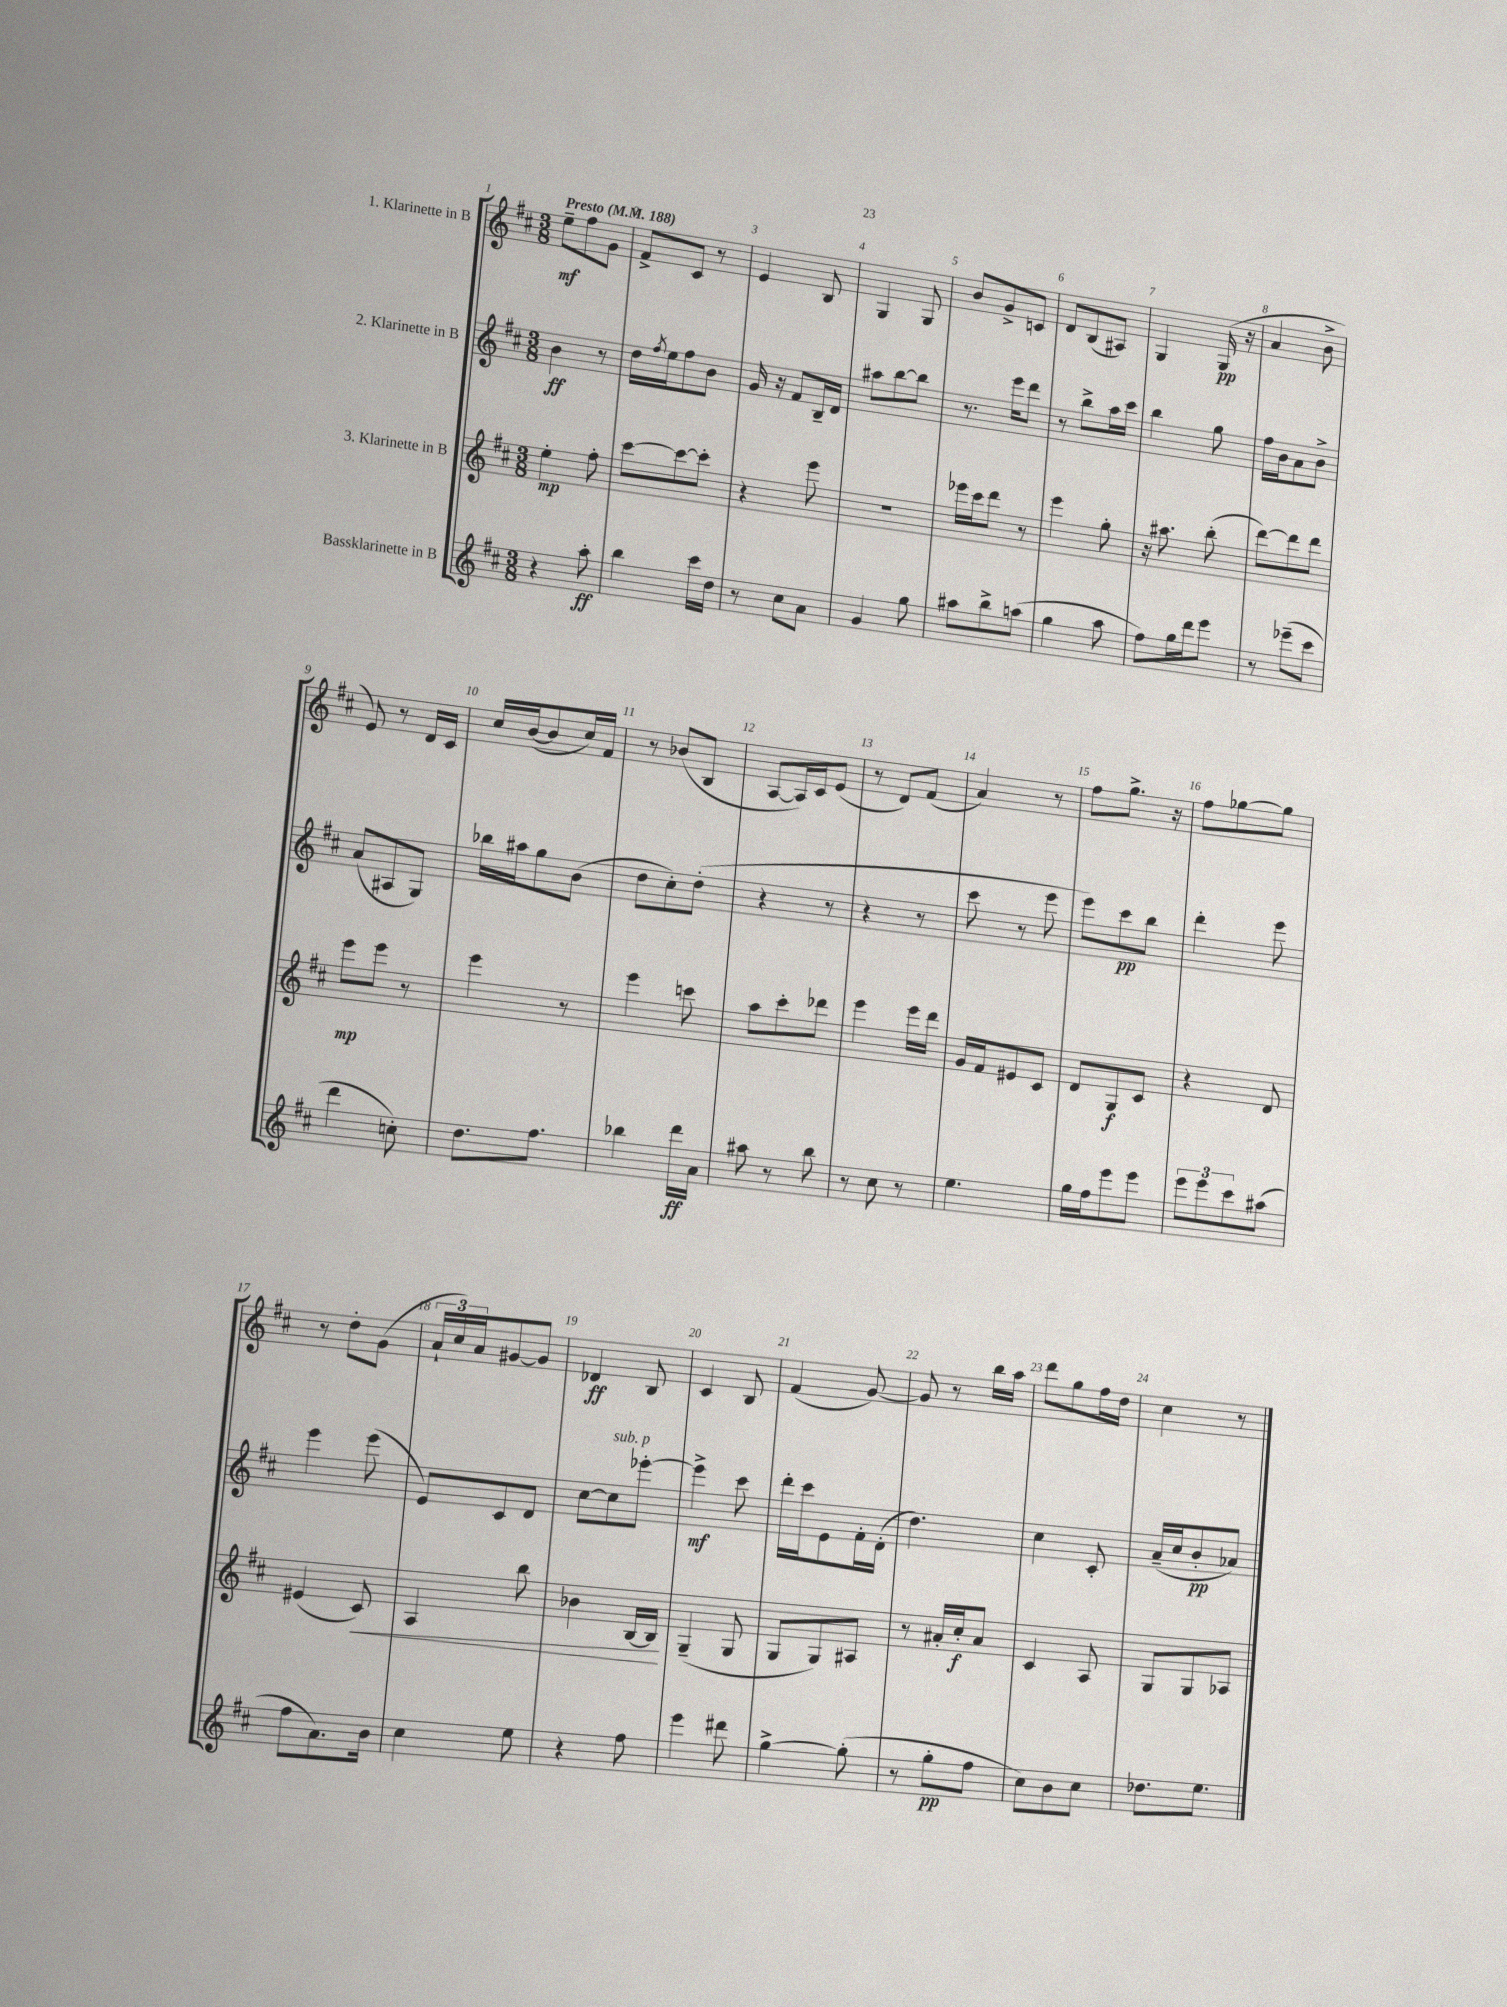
<<
\new StaffGroup <<
\new Staff = "s0" \with { instrumentName = "1. Klarinette in B" } {
    \clef treble \key d \major \numericTimeSignature \time 3/8 \tempo "Presto" 4 = 188
    e''8--\mf fis''8 g'8 |
    fis'8-> cis'8 r8 |
    e'4 b8 |
    g4 g8 |
    b'8 g'8-> c'8 |
    d'8 b8( ais8) |
    g4 g16\pp( r16 |
    a'4 b'8-> |
    e'8) r8 d'16 cis'16 |
    cis''16 b'16~( b'8 cis''16) fis'16 |
    r8 bes'8( b8 |
    a8~ a16) cis'16 e'8( |
    r8 d'8) fis'8( |
    a'4) r8 |
    fis''8 g''8.-> r16 |
    fis''8 ges''8~ ges''8 |
    r8 d''8-. g'8( |
    \tuplet 3/2 { a'16-! cis''16) a'16 } gis'8~ gis'8 |
    des'4\ff b8 |
    cis'4 b8 |
    fis'4( g'8~) |
    g'8 r8 b''16 a''16 |
    d'''8 g''8 fis''16 d''16 |
    cis''4 r8 \bar "|." |
}
\new Staff = "s1" \with { instrumentName = "2. Klarinette in B" } {
    \clef treble \key d \major \numericTimeSignature \time 3/8
    b'4\ff r8 |
    d''16 \acciaccatura { fis''8 } e''16 fis''8 b'8 |
    g'16 r16 fis'8 b16-- d'16 |
    ais''8 b''8~ b''8 |
    r8. e'''16 d'''8 |
    r8 b''8-> a''16 cis'''16 |
    b''4 g''8 |
    fis''16 b'16 a'8 b'8-> |
    a'8( ais8 g8) |
    bes''16 ais''16 g''8 b'8( |
    d''8 cis''8-.) d''8-.( |
    r4 r8 |
    r4 r8 |
    cis'''8 r8 e'''8 |
    e'''8) cis'''8\pp b''8 |
    d'''4-. e'''8 |
    e'''4 e'''8( |
    e'8) cis'8 d'8 |
    cis''8~ cis''8^\markup { \italic "sub. p" } ees'''8~-. |
    ees'''4->\mf cis'''8 |
    d'''16-. cis'''16 e'8 fis'16-. d'16-.( |
    d''4.) |
    cis''4 cis'8-. |
    a'16--( cis''16 b'8-.\pp aes'8) \bar "|." |
}
\new Staff = "s2" \with { instrumentName = "3. Klarinette in B" } {
    \clef treble \key d \major \numericTimeSignature \time 3/8
    e''4-.\mp fis''8-. |
    cis'''8~ cis'''8~ cis'''8-. |
    r4 e'''8 |
    R4. |
    ees'''16 cis'''16 d'''8 r8 |
    e'''4 g''8-. |
    r16 ais''8. b''8-.( |
    d'''8~) d'''8 d'''8 |
    e'''8\mp e'''8 r8 |
    e'''4 r8 |
    e'''4 c'''8 |
    a''8 cis'''8-. des'''8 |
    e'''4 e'''16 d'''16 |
    g'16 fis'16 eis'8 cis'8 |
    d'8 g8\f cis'8 |
    r4 d'8 |
    eis'4( cis'8\<) |
    a4 b''8 |
    bes'4 b16~ b16\! |
    g4--( g8 |
    g8 g8) ais8 |
    r8 ais'16-. cis''16-.\f ais'8 |
    cis'4 a8 |
    g8 g8 aes8 \bar "|." |
}
\new Staff = "s3" \with { instrumentName = "Bassklarinette in B" } {
    \clef treble \key d \major \numericTimeSignature \time 3/8
    r4 a''8-.\ff |
    b''4 cis'''16 d''16 |
    r8 cis''8 a'8 |
    g'4 g''8 |
    ais''8 b''8-> a''8( |
    g''4 a''8 |
    fis''8) g''16 d'''16 e'''8 |
    r8 ees'''8--( cis'''8 |
    d'''4 c''8-.) |
    d''8. fis''8. |
    bes''4 d'''16\ff a'16 |
    ais''8 r8 b''8 |
    r8 cis''8 r8 |
    e''4. |
    g''16 fis''16 e'''8 e'''8 |
    \tuplet 3/2 { e'''8 e'''8 cis'''8 } ais''8( |
    fis''8 a'8.) b'16 |
    cis''4 e''8 |
    r4 fis''8 |
    e'''4 dis'''8 |
    g''4~-> g''8-.( |
    r8 g''8-.\pp fis''8 |
    cis''8) b'8 cis''8 |
    des''8. e''8. \bar "|." |
}
>>
>>
\layout { \context { \Score \override BarNumber.break-visibility = ##(#f #t #t) barNumberVisibility = #all-bar-numbers-visible } }
